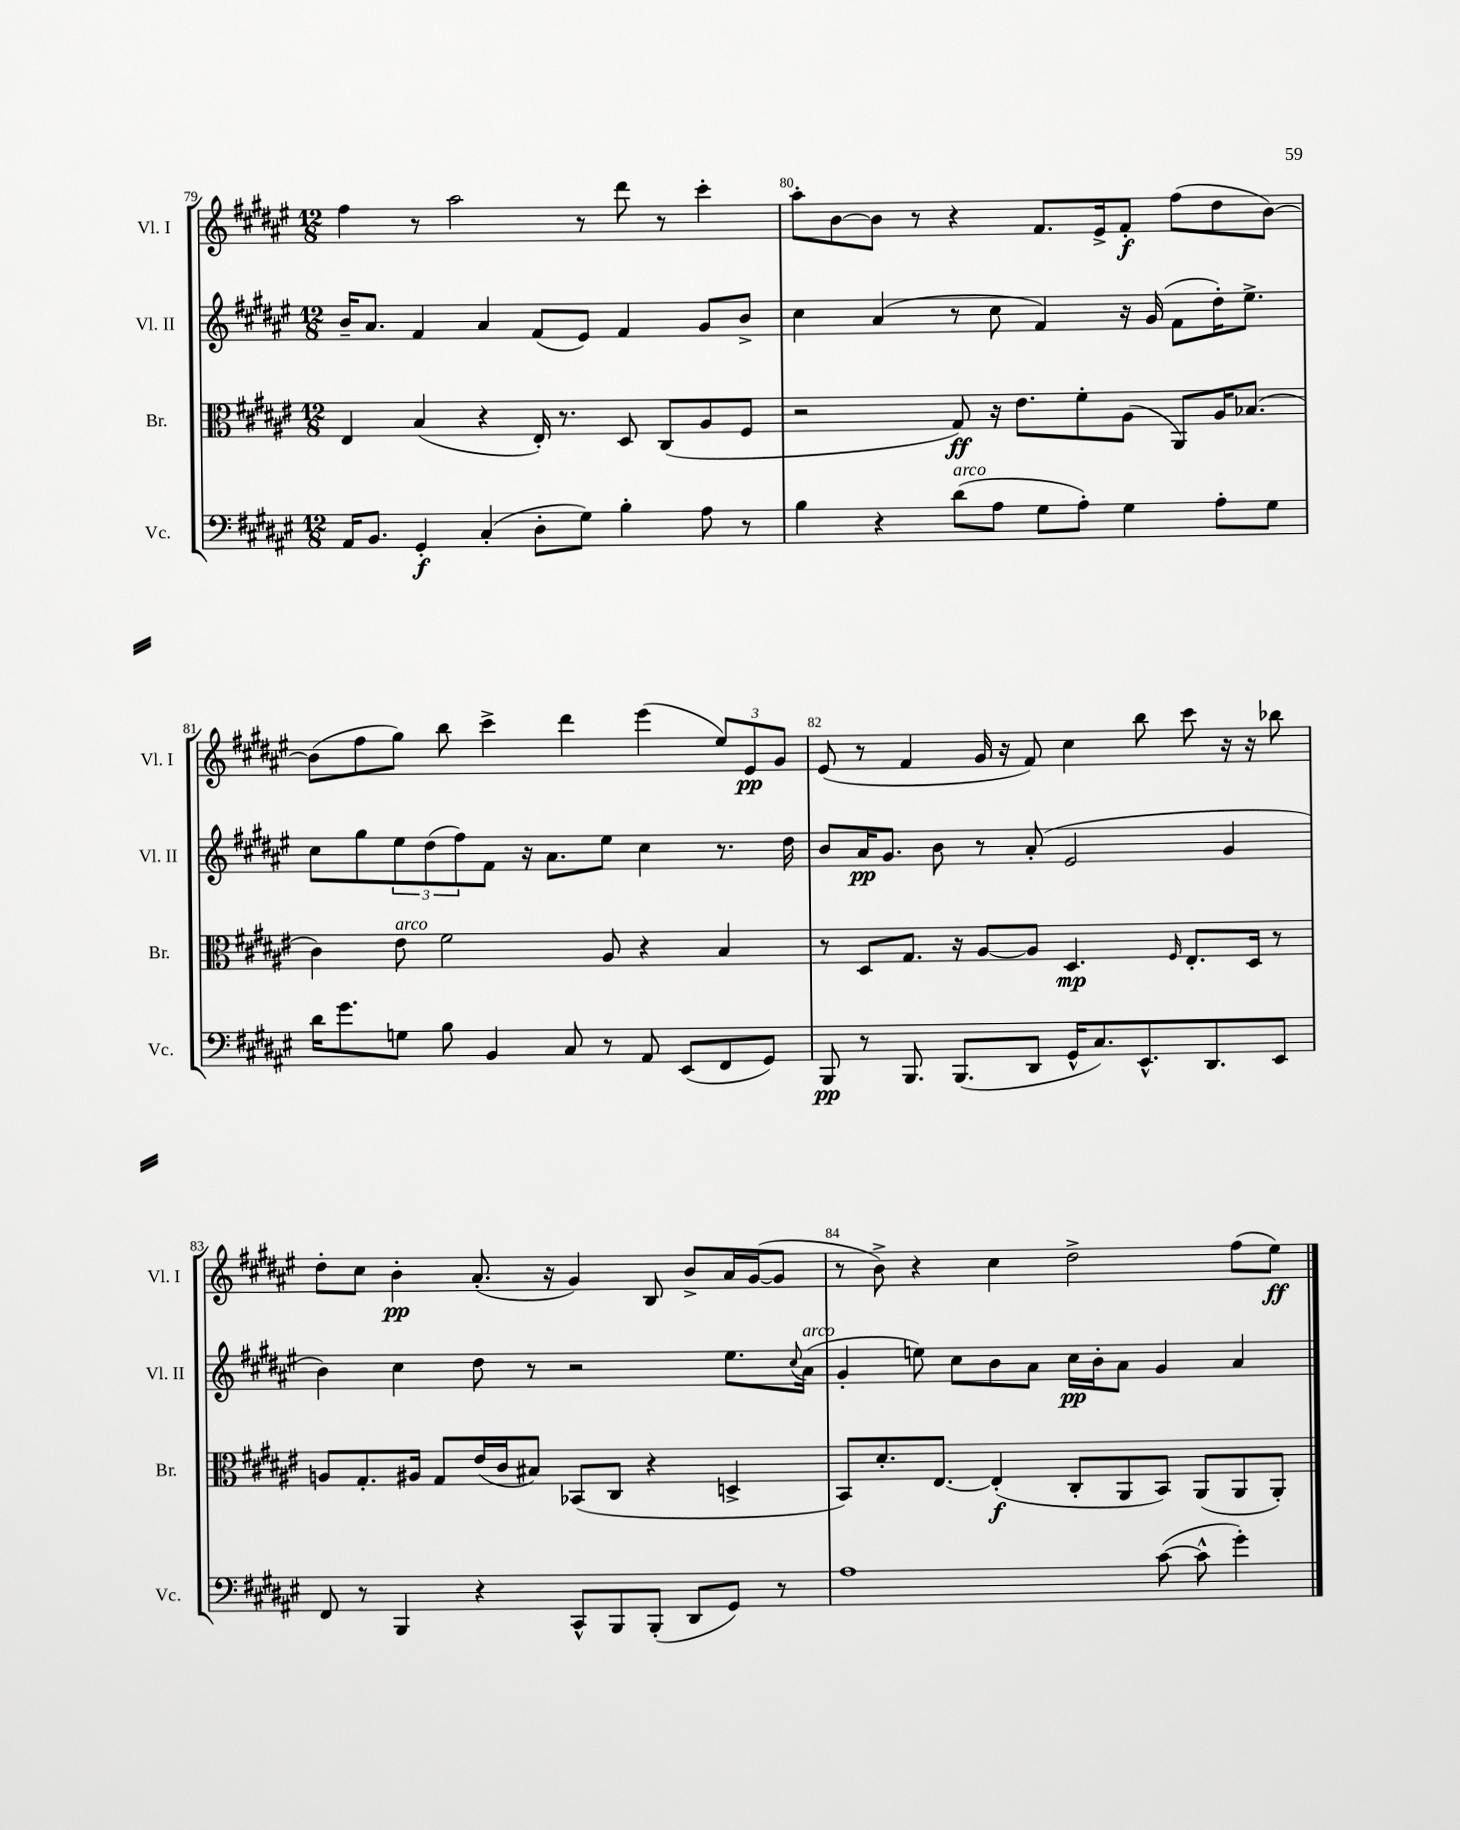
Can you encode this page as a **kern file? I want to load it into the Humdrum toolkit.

**kern	**kern	**kern	**kern
*staff4	*staff3	*staff2	*staff1
*clefF4	*clefC3	*clefG2	*clefG2
*k[f#c#g#d#a#e#]	*k[f#c#g#d#a#e#]	*k[f#c#g#d#a#e#]	*k[f#c#g#d#a#e#]
*M12/8	*M12/8	*M12/8	*M12/8
16AA#	4E#	16b~	4ff#
8.BB	.	8.a#	.
4GG#'	(4B	4f#	8r
.	.	.	2aa#
(4C#'	4r	4a#	.
8D#'	16E#')	(8f#	.
.	8.r	.	.
8G#)	.	8e#)	8r
4B'	8D#	4f#	8ddd#
.	(8C#	.	8r
8A#	8A#	8g#	4ccc#'
8r	8F#	8b^	.
=	=	=	=
4B	2r	4cc#	8aa#'
.	.	.	[8b
4r	.	(4a#	8b]
.	.	.	8r
(8d#	8G#)	8r	4r
8A#	16r	8cc#	.
.	8.e#	.	.
8G#	.	4f#)	8.f#
8A#')	8f#'	.	.
.	.	.	16e#^
4G#	(8A#	16r	8f#'
.	.	(16g#	.
.	8AA#)	8f#	(8ff#
8A#'	16A#	16dd#')	8dd#
.	(8.B-	8.ee#^	.
8G#	.	.	[8b)
=	=	=	=
16d#	4c#)	8cc#	(8b]
8.g#	.	.	.
.	.	8gg#	8ff#
8G	8e#	12ee#	8gg#)
.	.	(12dd#	.
8B	2f#	.	8bb
.	.	12ff#)	.
4BB	.	8f#	4ccc#^
.	.	16r	.
.	.	8.a#	.
8C#	.	.	4ddd#
8r	8A#	8ee#	.
8AA#	4r	4cc#	(4eee#
(8EE#	.	.	.
8FF#	4B	8.r	12ee#)
.	.	.	12e#
8GG#)	.	.	.
.	.	.	12g#
.	.	16dd#	.
=	=	=	=
8BBB	8r	8b	(8e#
8r	8D#	16a#	8r
.	.	8.g#	.
8.BBB	8.G#	.	4f#
.	.	8b	.
(8.BBB	16r	.	.
.	[8A#	8r	16g#
.	.	.	16r
8DD#	8A#]	(8a#'	8f#)
16GG#^^	4.D#	2e#	4cc#
8.C#)	.	.	.
8.EE#^^	.	.	8bb
.	16qqF#	.	.
.	8.E#'	.	8ccc#
8.DD#	.	.	.
.	.	4g#	16r
.	16D#	.	16r
8EE#	8r	.	8bb-
=	=	=	=
8FF#	8A	4b)	8dd#'
8r	8.G#'	.	8cc#
4BBB	.	4cc#	4b'
.	16A#	.	.
.	8G#	.	.
4r	(16e#	8dd#	(8.a#'
.	16c#	.	.
.	8B#)	8r	.
.	.	.	16r
8CC#^^	(8BB-	2r	4g#)
8BBB	8C#	.	.
(8BBB'	4r	.	8B
8DD#	.	.	8b^
8GG#)	4D^	8.ee#	16a#
.	.	.	([16g#
8r	.	.	8g#]
.	.	8qqcc#	.
.	.	(16a#	.
=	=	=	=
1A#	8BB)	4g#'	8r
.	8.d#'	.	8b^)
.	.	8ee)	4r
.	[8.E#	.	.
.	.	8cc#	.
.	(4E#']	8b	4cc#
.	.	8a#	.
.	8C#'	16cc#	2dd#^
.	.	16b'	.
.	8AA#	8a#	.
([8c#	8BB)	4g#	.
8c#^^]	(8AA#	.	.
4g#')	8AA#	4a#	(8ff#
.	8AA#')	.	8ee#)
==	==	==	==
*-	*-	*-	*-
